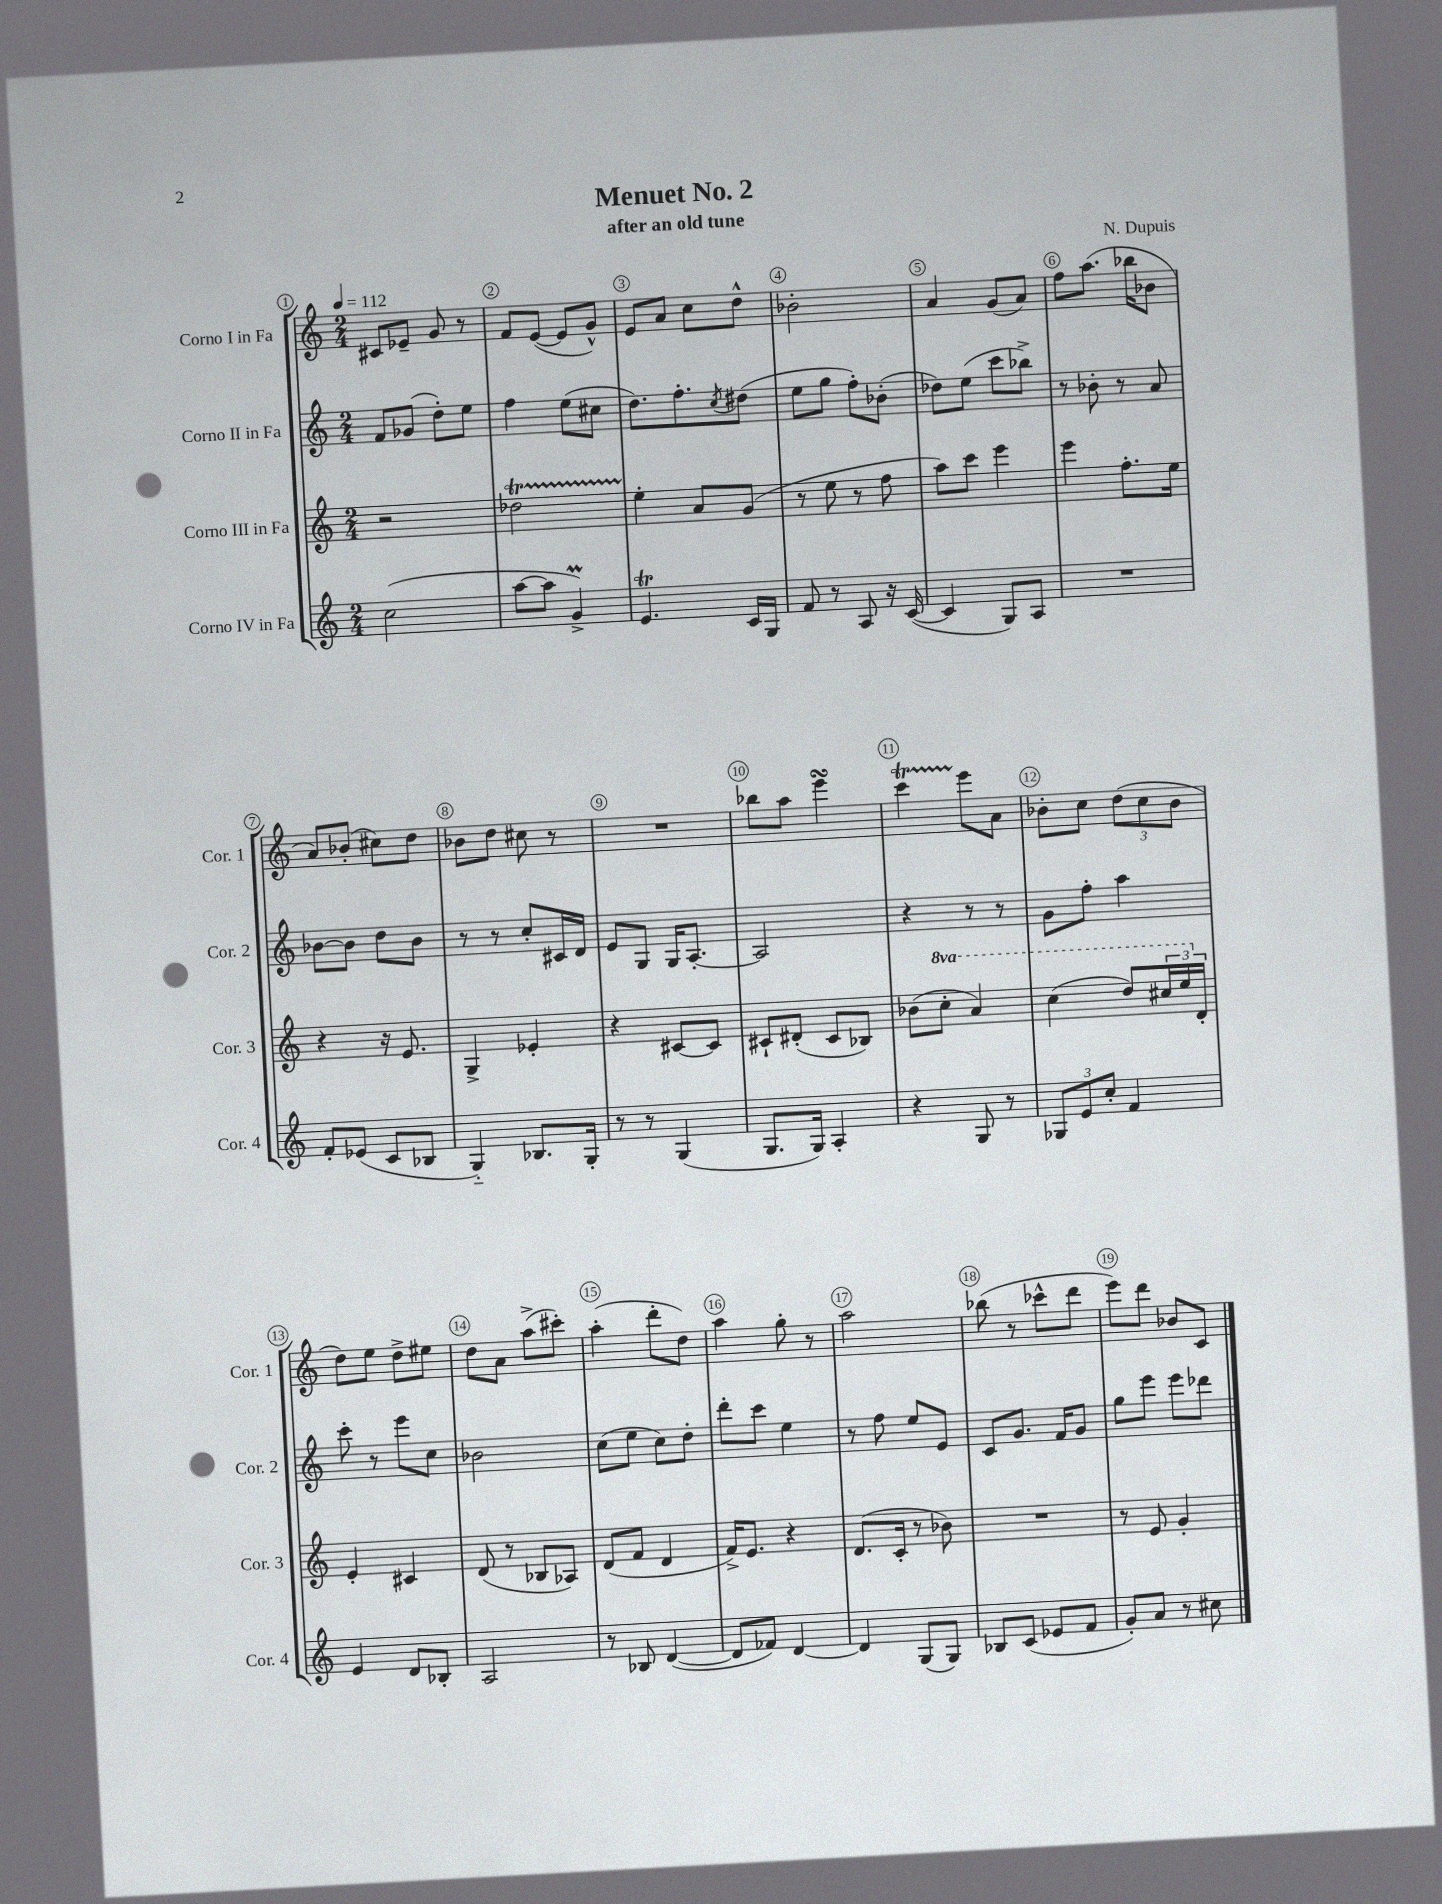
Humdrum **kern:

**kern	**kern	**kern	**kern
*staff4	*staff3	*staff2	*staff1
*clefG2	*clefG2	*clefG2	*clefG2
*k[]	*k[]	*k[]	*k[]
*M2/4	*M2/4	*M2/4	*M2/4
*MM112	*MM112	*MM112	*MM112
(2cc	2r	8f	8c#
.	.	(8g-	8e-~
.	.	8dd')	8g
.	.	8ee	8r
=	=	=	=
[8aa	2dd-	4ff	8f
8aa]	.	.	([8e
4g^)	.	(8ee	8e]
.	.	8cc#	8g^^)
=	=	=	=
4.e	4ee'	8.dd)	8e
.	.	.	8a
.	.	8.ff'	.
.	8a	.	8cc
.	.	8qcc	.
16c	(8g	(8dd#	8dd^^
16G	.	.	.
=	=	=	=
8f	8r	8ee	2b-'
8r	8ee	8gg	.
8A	8r	8ff')	.
16r	8ff	(8b-'	.
([16c	.	.	.
=	=	=	=
4c]	8aa)	8dd-)	4a
.	8ccc	(8ee	.
8G)	4eee	8ccc	(8g
8A	.	8bb-^)	8a)
=	=	=	=
2r	4eee	8r	8ff
.	.	8b-'	(8.aa
.	8.ff'	8r	.
.	.	.	16bb-
.	.	8a	8b-
.	16ee	.	.
=	=	=	=
8f'	4r	[8b-	8a)
(8e-	.	8b-]	(8b-'
8c	16r	8dd	8cc#)
.	8.e	.	.
8B-	.	8b-	8dd
=	=	=	=
4G'~)	4G^	8r	8b-
.	.	8r	8dd
8.B-	4e-'	8cc'	8cc#
.	.	16c#	8r
16G'	.	16d	.
=	=	=	=
8r	4r	8e	2r
8r	.	8G	.
(4G	[8c#	16G	.
.	.	[8.A'	.
.	8c#]	.	.
=	=	=	=
8.G	8c#`	2A]	8bb-
.	(8d#'	.	8aa
16G)	.	.	.
4A'	8c#	.	4eee
.	8B-)	.	.
=	=	=	=
4r	(8b-	4r	4ccc
.	8ccc'	.	.
8G	4aa)	8r	8eee
8r	.	8r	8a
=	=	=	=
12G-	(4ccc	8g	8b-'
12e	.	.	.
.	.	8ff'	8cc
12cc'	.	.	.
4f	8ddd)	4aa	(12dd
.	.	.	12cc
.	24ccc#	.	.
.	24eee	.	12b-
.	24d'	.	.
=	=	=	=
4e	4e'	8ccc'	8dd)
.	.	8r	8ee
8d	4c#	8eee	8dd^
8B-'	.	8cc	8ee#
=	=	=	=
2A	(8d	2b-	8dd
.	8r	.	8a
.	8B-	.	(8aa^
.	8A-)	.	8ccc#')
=	=	=	=
8r	(8d	(8cc	(4aa'
8B-	8f	8ee	.
([4d	4d	8cc)	8ddd'
.	.	8dd'	8dd)
=	=	=	=
8d]	16f^)	8ddd'	4aa
.	8.e	.	.
8f-)	.	8ccc	.
[4d	4r	4ee	8gg'
.	.	.	8r
=	=	=	=
4d]	(8.d	8r	2aa
.	.	8ff	.
.	16c'	.	.
(8G	8r	8ee	.
8G)	8b-)	8e	.
=	=	=	=
8B-	2r	8c	(8bb-
(8c	.	8.g	8r
8e-	.	.	8ccc-^^
.	.	16f	.
8f	.	8g	8ddd
=	=	=	=
8g')	8r	8gg	8eee)
8a	8e	8eee	8ddd
8r	4g'	8eee	8b-
8cc#	.	8ddd-	8c
==	==	==	==
*-	*-	*-	*-
